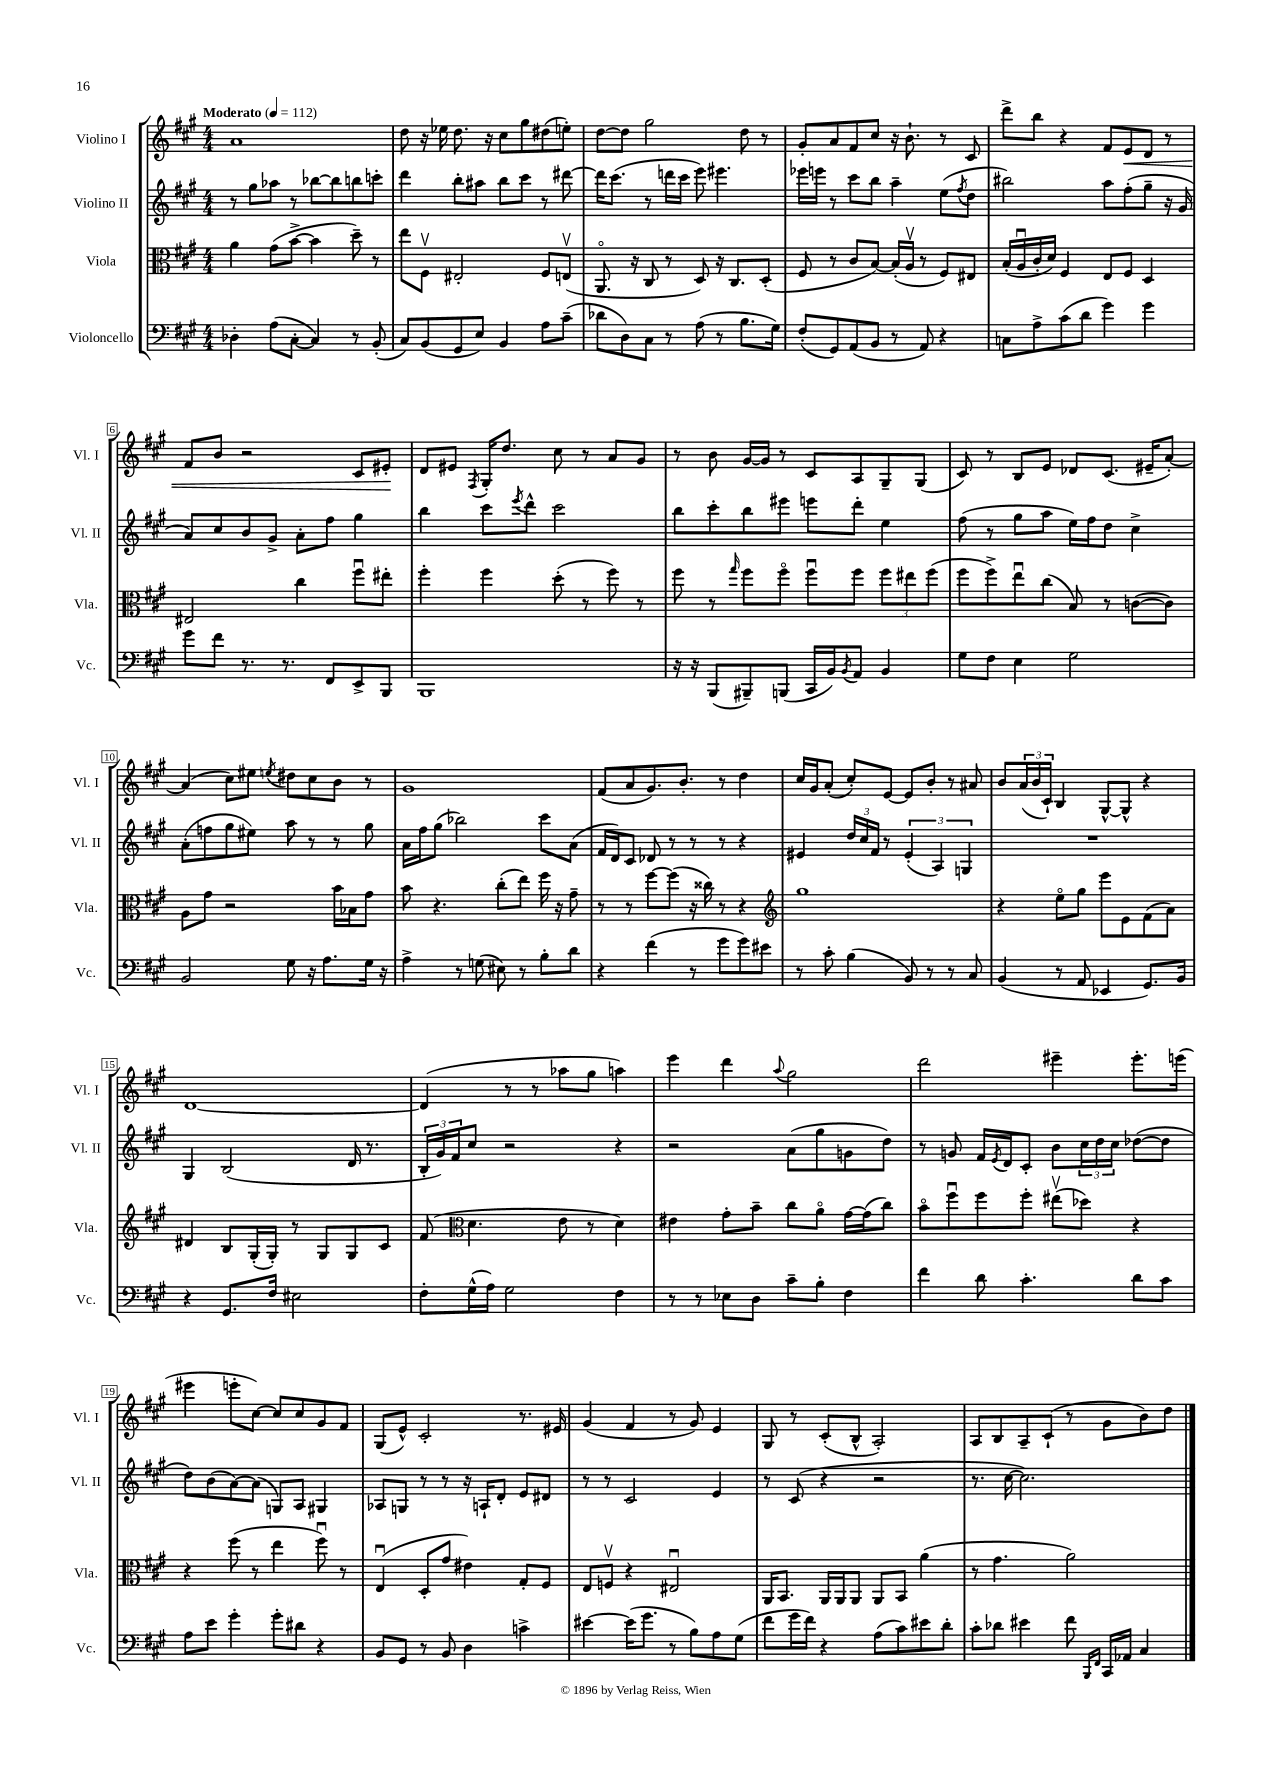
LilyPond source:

<<
\new StaffGroup <<
\new Staff = "s0" \with { instrumentName = "Violino I" shortInstrumentName = "Vl. I" } {
    \clef treble \key a \major \numericTimeSignature \time 4/4 \tempo "Moderato" 4 = 112
    a'1 |
    d''8 r16 ees''16 d''8. r16 cis''8 gis''8 dis''8( e''8-.) |
    d''8~ d''8 gis''2 d''8 r8 |
    gis'8-. a'8 fis'8 cis''8 r16 b'8.-! r8 cis'8 |
    d'''8-> b''8 r4 fis'8 e'8\< d'8 r8 |
    fis'8 b'8 r2 cis'8 eis'8-.\! |
    d'8 eis'8 \acciaccatura { fis8 } gis16-. d''8. cis''8 r8 a'8 gis'8 |
    r8 b'8 gis'16~ gis'16 r8 cis'8 a8 gis8-- gis8( |
    cis'8) r8 b8 e'8 des'8 cis'8.( eis'16-- a'8~-.) |
    a'4( cis''8) eis''8 \acciaccatura { e''8 } dis''8 cis''8 b'8 r8 |
    gis'1 |
    fis'8( a'8 gis'8.) b'8.-. r8 d''4 |
    cis''16 gis'16 a'8-.( cis''8-.) e'8~ e'8 b'8-. r8 ais'8 |
    b'8 \tuplet 3/2 { a'16( b'16 cis'16-!) } b4 gis8~-^ gis8-^ r4 |
    d'1~ |
    d'4( r8 r8 aes''8 gis''8 a''4) |
    e'''4 d'''4 \appoggiatura { a''8 } gis''2 |
    d'''2 eis'''4-- eis'''8.-. e'''16( |
    eis'''4 e'''8-. cis''8~) cis''8 cis''8 gis'8 fis'8 |
    gis8( e'8-^) cis'2-. r8. eis'16 |
    gis'4( fis'4 r8 gis'8) e'4 |
    gis8 r8 cis'8-.( b8-^ a2-.) |
    a8 b8 a8-- cis'8-!( r8 gis'8 b'8) d''8 \bar "|." |
}
\new Staff = "s1" \with { instrumentName = "Violino II" shortInstrumentName = "Vl. II" } {
    \clef treble \key a \major \numericTimeSignature \time 4/4
    r8 gis''8 aes''8 r8 bes''8~ bes''8 b''8 c'''8-. |
    d'''4 b''8-. ais''8 b''8 cis'''8 r8 dis'''8~ |
    dis'''16 cis'''8.( r8 d'''16 cis'''16 e'''8) eis'''4. |
    ees'''16 e'''16 r8 cis'''8 b''8 a''4-- e''8( \acciaccatura { fis''8 } d''8 |
    bis''2) a''8 fis''8-.( gis''8-- r16 gis'16 |
    a'8) cis''8 b'8 gis'8-> a'8-. fis''8 gis''4 |
    b''4 cis'''8 \acciaccatura { e'''8 } d'''8-^ cis'''2 |
    b''8 cis'''8-. b''8 eis'''8 e'''8 d'''8-. e''4 |
    fis''8( r8 gis''8 a''8 e''16) fis''16 d''8 cis''4-> |
    a'8-.( f''8 gis''8 eis''8) a''8 r8 r8 gis''8 |
    a'16 fis''16 gis''8( bes''2) cis'''8 a'8( |
    fis'16 d'16) cis'8 des'8 r8 r8 r8 r4 |
    eis'4 \tuplet 3/2 { d''16 cis''16 fis'16 } r8 \tuplet 3/2 { eis'4-.( a4) g4 } |
    R1 |
    gis4 b2( d'16 r8. |
    \tuplet 3/2 { b16-. gis'16) fis'16 } cis''8 r2 r4 |
    r2 a'8( gis''8 g'8 d''8) |
    r8 g'8 fis'16 \acciaccatura { e'8 } d'16 cis'8-. b'8 \tuplet 3/2 { cis''16 d''16 cis''16 } des''8~( des''8 |
    d''8) b'8( a'8~) a'8( g8) a8 gis4 |
    aes8 g8 r8 r8 r16 a16-! d'8-. e'8 dis'8 |
    r8 r8 cis'2 e'4 |
    r8 cis'8( r4 r2 |
    r8. cis''16~ cis''2.) \bar "|." |
}
\new Staff = "s2" \with { instrumentName = "Viola" shortInstrumentName = "Vla." } {
    \clef alto \key a \major \numericTimeSignature \time 4/4
    a'4 gis'8( b'8~-> b'4 d''8--) r8 |
    e''8 fis8\upbow eis2-. fis8 e8\upbow( |
    a,8.\flageolet r16 cis8 r8 d8) r16 cis8. d8-.( |
    fis8 r8 cis'8 b8~) b16-.( a16\upbow r8 fis8) eis8 |
    b16-.( a16\downbow cis'16-. d'16) fis4 e8 fis8 d4 |
    eis2 cis''4 fis''8\downbow eis''8-. |
    fis''4-. fis''4 d''8-.( r8 fis''8) r8 |
    fis''8 r8 \grace { gis''16 } fis''8 fis''8\flageolet fis''8\downbow fis''8 \tuplet 3/2 { fis''8 eis''8 fis''8( } |
    fis''8 fis''8->) e''8\downbow cis''8( b8) r8 c'8~( c'8) |
    a8 gis'8 r2 b'16 bes16 gis'8 |
    b'8 r4. cis''8-.( e''8) fis''16 r16 gis'8-- |
    r8 r8 fis''8~ fis''8( r16 cisis''16) r8 r4 |
    \clef treble gis''1 |
    r4 e''8\flageolet gis''8 e'''8 e'8 fis'8( a'8) |
    dis'4 b8 gis16-.( gis16-.) r8 gis8 gis8 cis'8 |
    fis'8( \clef alto d'4. e'8 r8 d'4) |
    eis'4 gis'8-. b'8-- cis''8 a'8\flageolet gis'16~ gis'16( cis''8) |
    b'8\flageolet fis''8\downbow fis''8 fis''8-. eis''8\upbow( des''8) r4 |
    r4 fis''8( r8 e''4 fis''8\downbow) r8 |
    e4\downbow( d8-. gis'8 eis'4) gis8-. fis8 |
    e8 f8\upbow r4 eis2\downbow |
    a,16 b,8. a,16 a,16 a,8 a,8 b,8 a'4( |
    r8 gis'4. a'2) \bar "|." |
}
\new Staff = "s3" \with { instrumentName = "Violoncello" shortInstrumentName = "Vc." } {
    \clef bass \key a \major \numericTimeSignature \time 4/4
    des4-. a8( cis8~-. cis4) r8 b,8-.( |
    cis8) b,8( gis,8 e8) b,4 a8 cis'8--( |
    des'8 d8) cis8 r8 a8( r8 b8. gis16) |
    fis8-.( gis,8) a,8( b,8 r8 a,8) r4 |
    c8 a8-> cis'8( d'8 gis'4) gis'4 |
    gis'8 fis'8 r8. r8. fis,8 e,8-> b,,8 |
    b,,1 |
    r16 r16 b,,8( bis,,8--) b,,8( cis,16 b,16) \acciaccatura { b,8 } a,8 b,4 |
    gis8 fis8 e4 gis2 |
    b,2 gis8 r16 a8. gis16 r16 |
    a4-> r8 g8( eis8) r8 b8-. d'8 |
    r4 fis'4( r8 gis'8 gis'8) eis'8 |
    r8 cis'8-. b4( b,8) r8 r8 cis8 |
    b,4( r8 a,8 ees,4 gis,8.) b,16 |
    r4 gis,8. fis16 eis2 |
    fis8-. gis16-^( a16) gis2 fis4 |
    r8 r8 ees8 d8 cis'8-- b8-. fis4 |
    fis'4 d'8 cis'4.-. d'8 cis'8 |
    a8 e'8 gis'4-. gis'8-. dis'8 r4 |
    b,8 gis,8 r8 b,8 d4 c'4-> |
    eis'4~ eis'16( gis'8. r8 b8) a8 gis8( |
    fis'8 gis'16 fis'16) r4 a8( cis'8) eis'8 d'8-. |
    cis'8-. des'8 eis'4 fis'8 \grace { b,,16 fis,16 } cis,16 aes,16 cis4 \bar "|." |
}
>>
>>
\layout { \context { \Score \override BarNumber.stencil = #(make-stencil-boxer 0.1 0.3 ly:text-interface::print) } }
